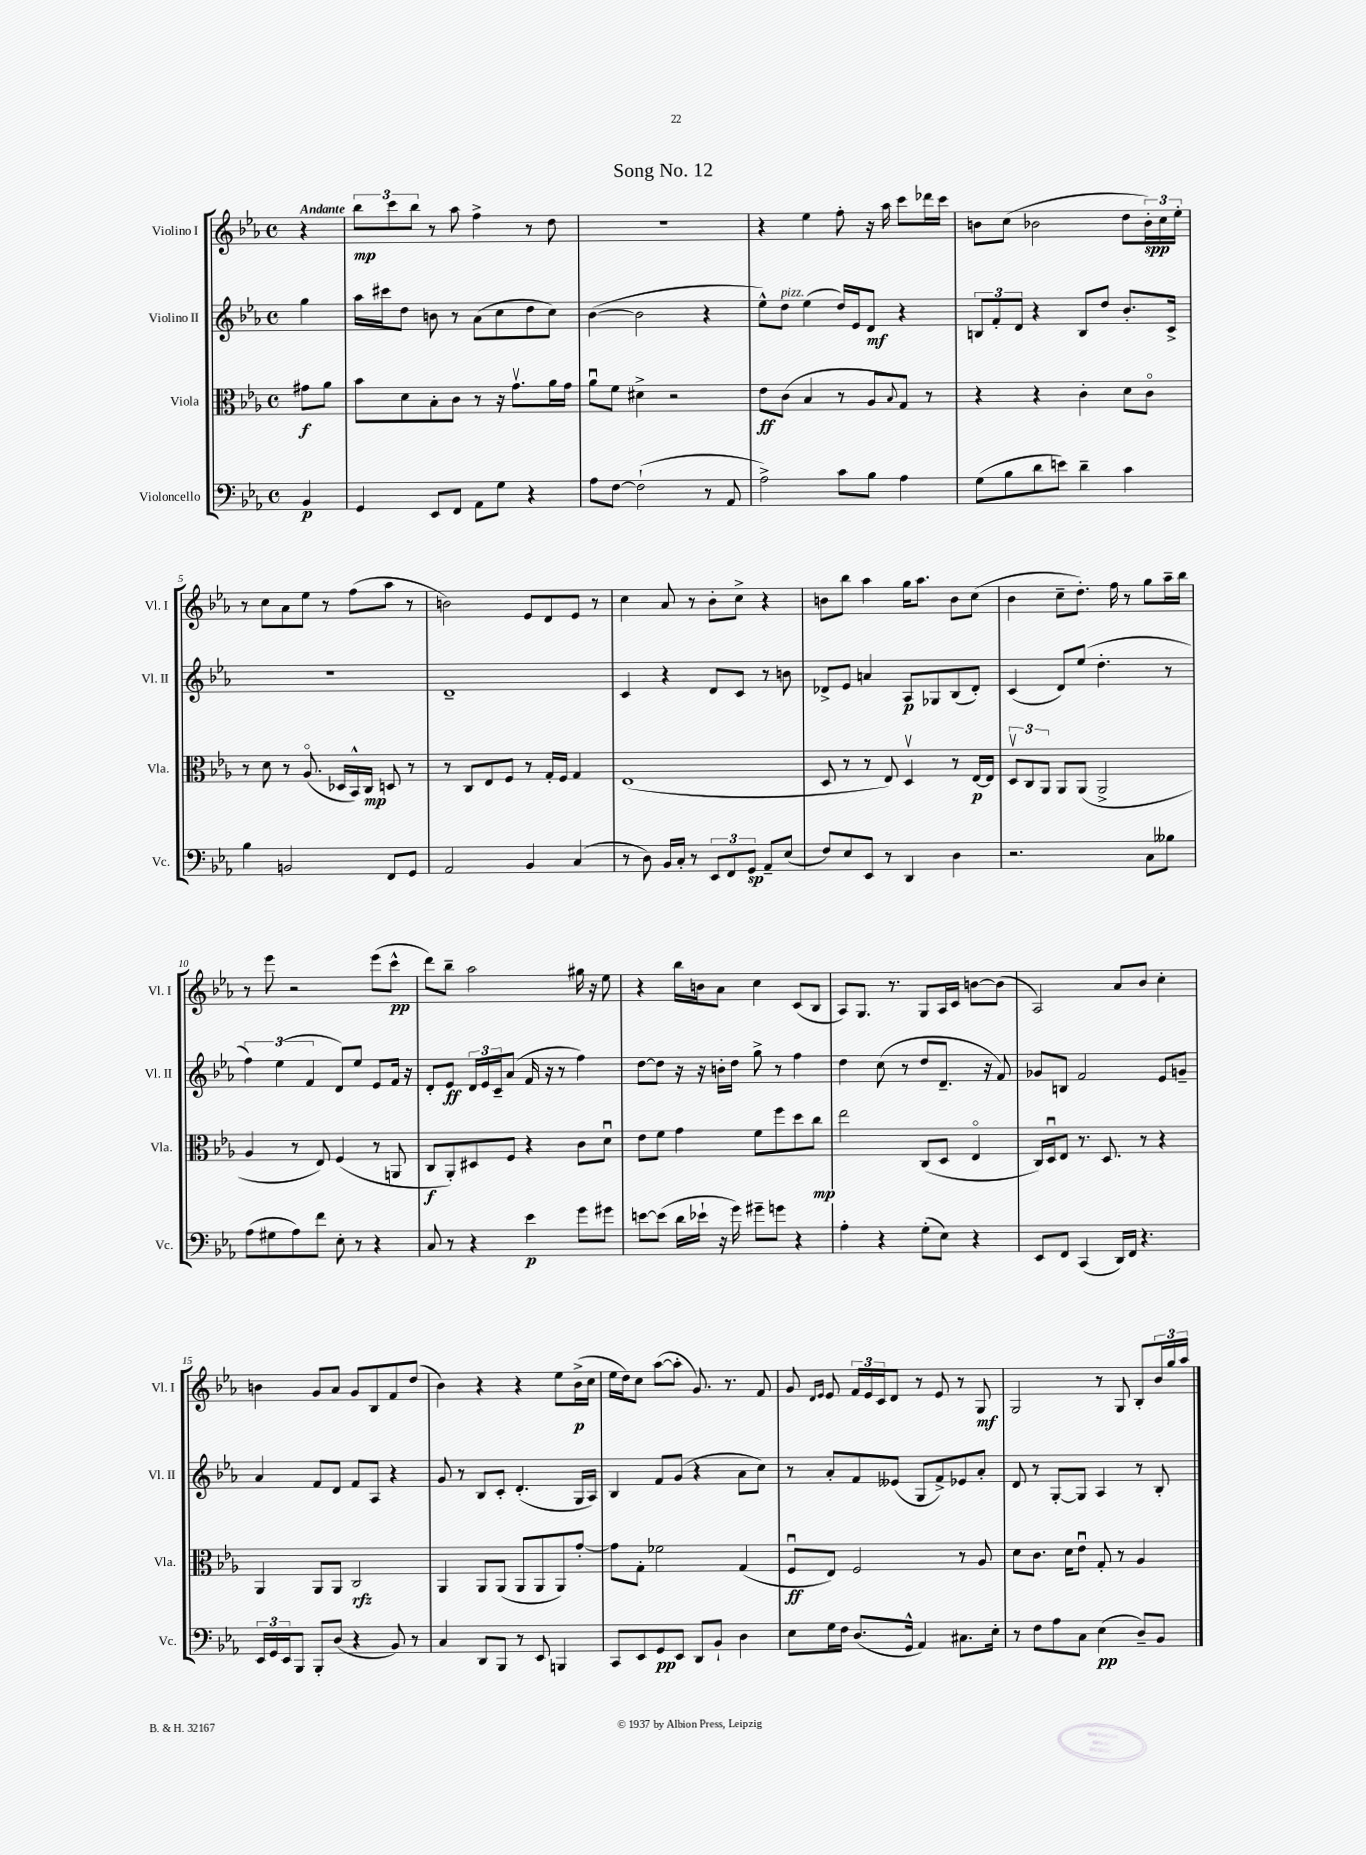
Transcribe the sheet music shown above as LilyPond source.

\header { title = "Song No. 12" }
<<
\new StaffGroup <<
\new Staff = "s0" \with { instrumentName = "Violino I" shortInstrumentName = "Vl. I" } {
    \clef treble \key ees \major \defaultTimeSignature \time 4/4 \partial 4 \tempo "Andante"
    r4 |
    \tuplet 3/2 { bes''8\mp c'''8 bes''8 } r8 aes''8 f''4-> r8 d''8 |
    R1 |
    r4 ees''4 f''8-. r16 aes''16 c'''8 des'''16 c'''16 |
    b'8 c''8( bes'2 d''8 \tuplet 3/2 { bes'16-.\spp) c''16 ees''16-. } |
    r8 c''8 aes'8 ees''8 r8 f''8( aes''8 r8 |
    b'2) ees'8 d'8 ees'8 r8 |
    c''4 aes'8 r8 bes'8-. c''8-> r4 |
    b'8 bes''8 aes''4 g''16 aes''8. b'8 c''8( |
    bes'4 c''8-- d''8.-.) f''16 r8 g''8 aes''16-- bes''16 |
    r8 ees'''8 r2 ees'''8( c'''8-^\pp |
    d'''8) bes''8-- aes''2 gis''16 r16 ees''8 |
    r4 bes''16 b'16 aes'8 c''4 c'8( bes8 |
    aes8) g8. r8. g8 aes16 c'16 b'8~ b'8( |
    aes2) aes'8 bes'8 c''4-. |
    b'4 g'8 aes'8 g'8 bes8 f'8 d''8( |
    bes'4) r4 r4 ees''8 bes'16->\p( c''16 |
    ees''16 d''16) c''8 aes''8~( aes''8-. g'8.) r8. f'8 |
    g'8 \grace { d'16 ees'16 } ees'8 \tuplet 3/2 { f'16 ees'16 c'16 } d'8 r8 ees'8 r8 g8\mf |
    g2 r8 g8 bes8-. \tuplet 3/2 { bes'16 g''16 aes''16 } \bar "|." |
}
\new Staff = "s1" \with { instrumentName = "Violino II" shortInstrumentName = "Vl. II" } {
    \clef treble \key ees \major \defaultTimeSignature \time 4/4 \partial 4
    g''4 |
    aes''16 cis'''16 d''8 b'8 r8 aes'8( c''8 d''8 c''8) |
    bes'4~( bes'2 r4 |
    ees''8-^) d''8^\markup { \italic "pizz." } ees''4( d''16) ees'16 d'8\mf r4 |
    \tuplet 3/2 { b8 f'8-. d'8 } r4 b8 d''8 bes'8.-. c'16-> |
    r1 |
    d'1-- |
    c'4 r4 d'8 c'8 r8 b'8 |
    des'8-> ees'8 a'4 aes8\p ges8 bes8( des'8-.) |
    c'4( d'8) ees''8( d''4.-. r8 |
    \tuplet 3/2 { f''4) ees''4( f'4 } d'8) ees''8 ees'8 f'16 r16 |
    d'8-. ees'8\ff \tuplet 3/2 { d'16 ees'16 c'16-- } aes'8( f'16 r16 r8 f''4) |
    d''8~ d''8 r16 r16 b'16-. d''16 g''8-> r8 f''4 |
    d''4 c''8( r8 d''8 d'8.-- r16 f'8) |
    ges'8 b8 f'2 ees'8 g'8-- |
    aes'4 f'8 d'8 f'8 aes8 r4 |
    g'8 r8 bes8 c'8-. d'4.-.( g16 aes16) |
    bes4 f'8 g'8( r4 aes'8 c''8) |
    r8 aes'8-. f'8 eeses'8( g8 f'8->) ees'8 aes'8-. |
    d'8 r8 g8~-. g8 aes4 r8 bes8-. \bar "|." |
}
\new Staff = "s2" \with { instrumentName = "Viola" shortInstrumentName = "Vla." } {
    \clef alto \key ees \major \defaultTimeSignature \time 4/4 \partial 4
    gis'8\f aes'8 |
    bes'8 d'8 bes8-. c'8 r8 r16 g'8.\upbow aes'16 g'16 |
    aes'8\downbow f'8 dis'4-> r2 |
    ees'8\ff c'8( bes4 r8 aes8 \appoggiatura { bes8 } g8) r8 |
    r4 r4 c'4-. d'8 c'8\flageolet |
    r8 d'8 r8 aes8.\flageolet( des16 bes,16-^) c16\mp d8 r8 |
    r8 c8 ees8 f8 r8 g16-. f16 g4 |
    ees1( |
    d8 r8 r8 ees8) d4\upbow r8 ees16~\p ees16 |
    \tuplet 3/2 { d8\upbow c8 aes,8 } aes,8 aes,8( aes,2-> |
    aes4 r8 ees8) f4( r8 a,8 |
    c8\f aes,8-.) dis8 f8 r4 c'8 d'8\downbow |
    ees'8 f'8 g'4 f'8 f''8 d''8 c''8\mp |
    ees''2 c8( d8 ees4\flageolet |
    c16) d16\downbow ees8 r8. d8. r8 r4 |
    aes,4 aes,8 aes,8 c2\rfz |
    aes,4 aes,8 aes,8( aes,8 aes,8 aes,8) g'8~-. |
    g'8 g8-. fes'2 g4( |
    f8\downbow\ff ees8) f2 r8 aes8 |
    d'8 c'8. d'16 ees'8\downbow g8-. r8 aes4 \bar "|." |
}
\new Staff = "s3" \with { instrumentName = "Violoncello" shortInstrumentName = "Vc." } {
    \clef bass \key ees \major \defaultTimeSignature \time 4/4 \partial 4
    bes,4\p |
    g,4 ees,8 f,8 aes,8 g8 r4 |
    aes8 f8~ f2-!( r8 aes,8 |
    aes2->) c'8 bes8 aes4 |
    g8( bes8 d'8 e'8) d'4-- c'4 |
    bes4 b,2 f,8 g,8 |
    aes,2 bes,4 c4( |
    r8 d8) bes,16 c16-. r8 \tuplet 3/2 { ees,8 f,8 g,8\sp } aes,8-- ees8( |
    f8) ees8 ees,8 r8 d,4 d4 |
    r2. c8 beses8 |
    aes8( gis8 aes8) f'8 ees8-. r8 r4 |
    c8 r8 r4 ees'4\p g'8 gis'8 |
    e'8~ e'8( d'16 ees'16-! r16 g'16) gis'8-- g'8 r4 |
    aes4-. r4 g8-.( ees8) r4 |
    ees,8 f,8 c,4( d,16) f,16 r4. |
    \tuplet 3/2 { ees,16 g,16 ees,16 } bes,,8 bes,,8-. d8( r4 bes,8) r8 |
    c4 d,8 bes,,8 r8 ees,8 b,,4 |
    c,8 ees,8 g,8\pp ees,8 d,8 bes,8-! d4 |
    ees8 g16 f16 d8.( g,16-^ aes,4) cis8. ees16-. |
    r8 f8 aes8 c8 ees4\pp( d8--) bes,8 \bar "|." |
}
>>
>>
